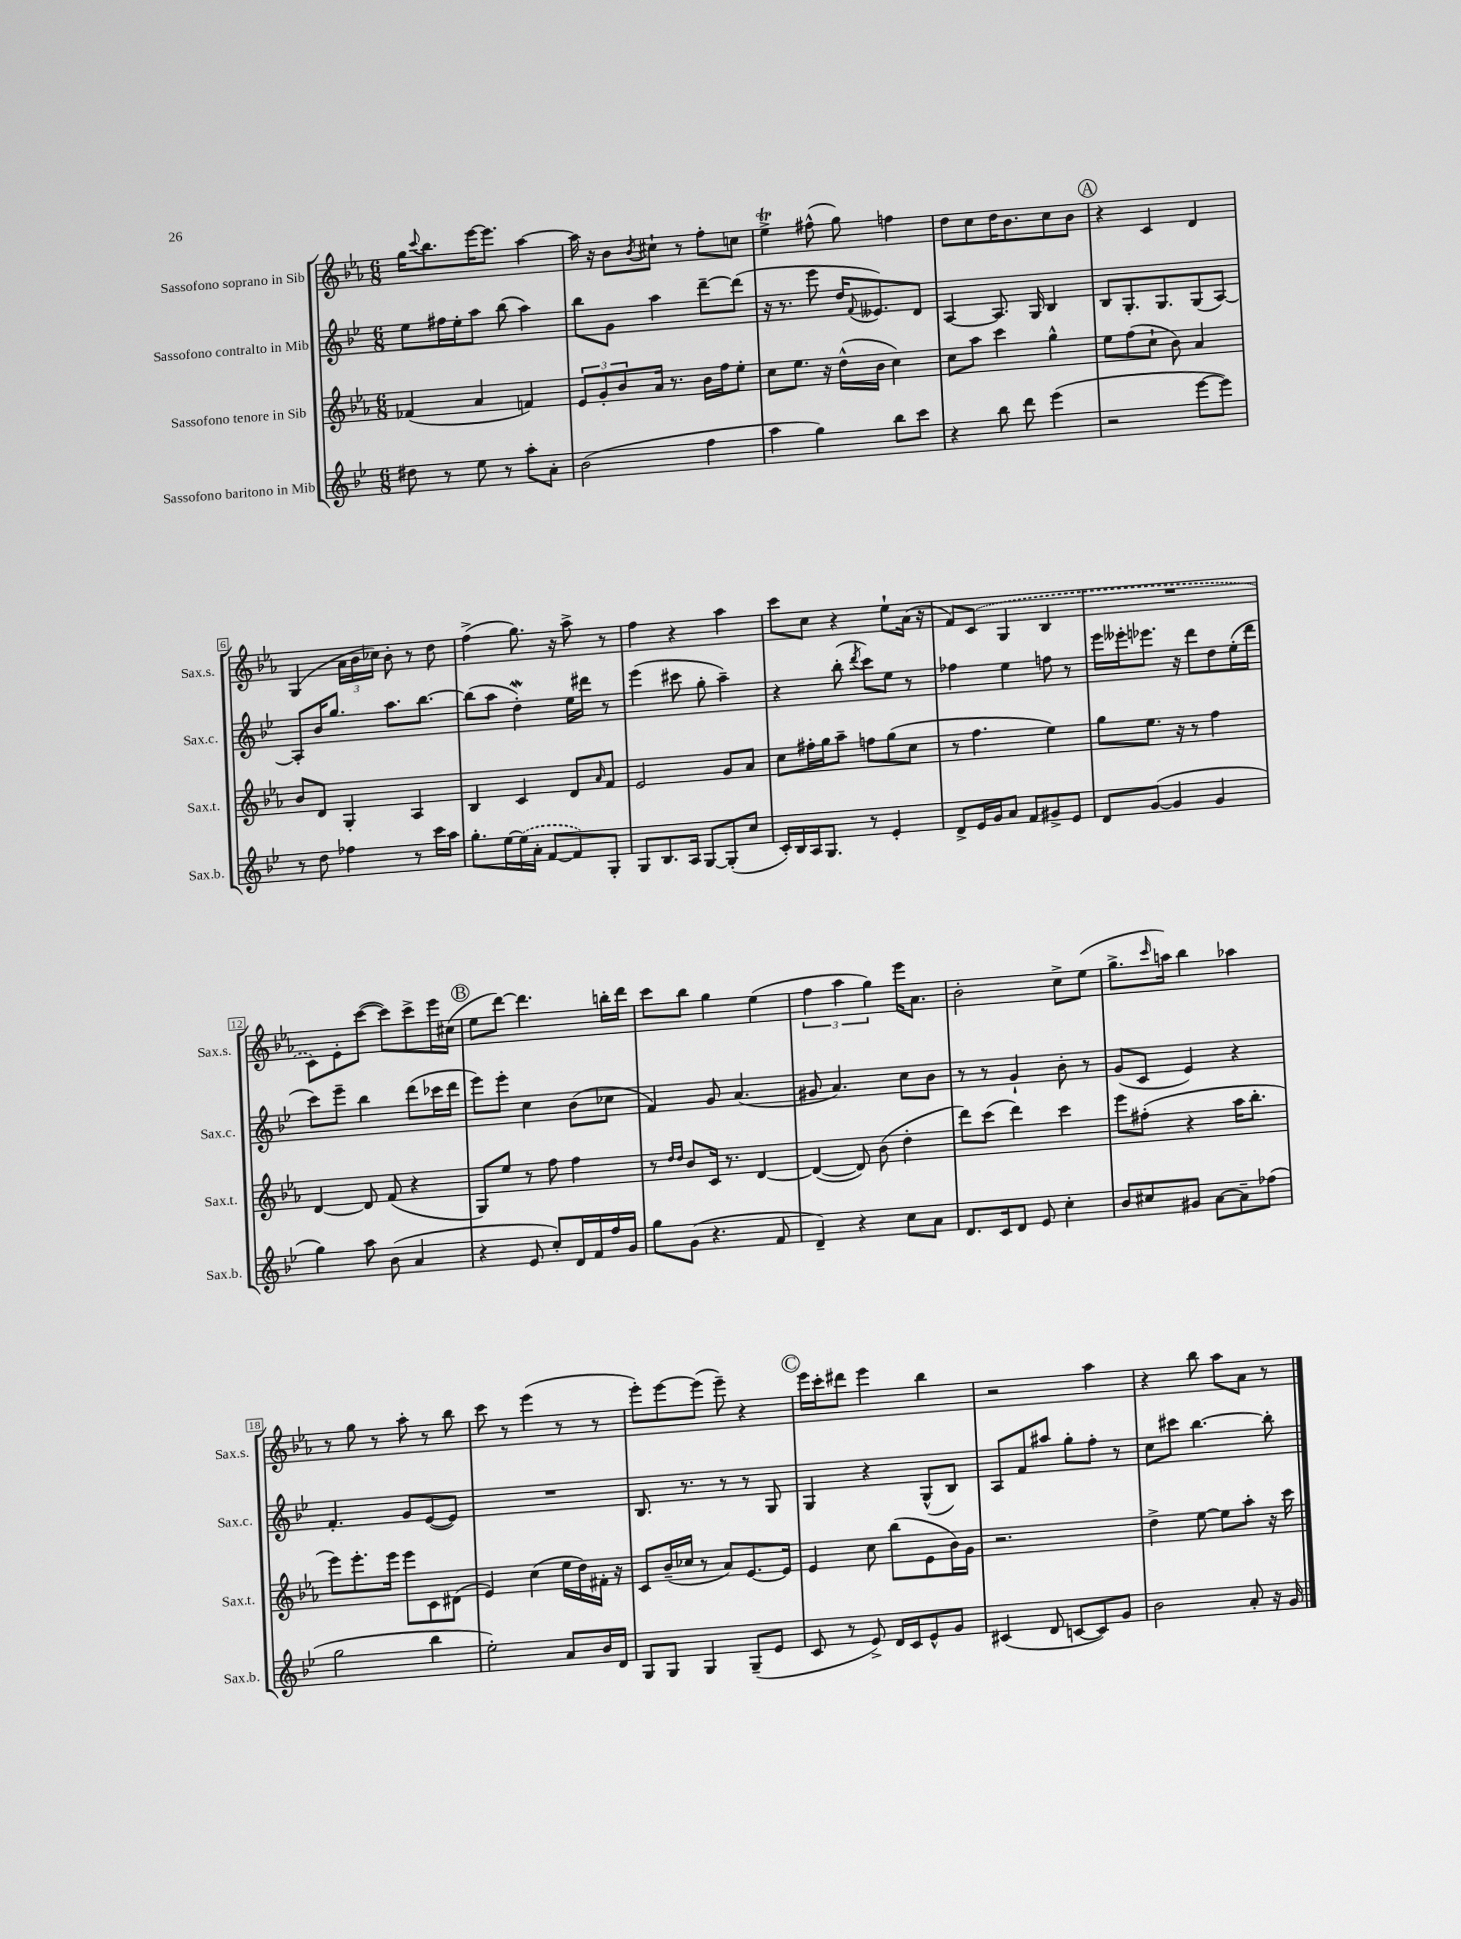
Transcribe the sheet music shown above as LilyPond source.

<<
\new StaffGroup <<
\new Staff = "s0" \with { instrumentName = "Sassofono soprano in Sib" shortInstrumentName = "Sax.s." } {
    \clef treble \key ees \major \numericTimeSignature \time 6/8
    g''16 \appoggiatura { c'''8 } bes''8. ees'''16~ ees'''8. aes''4~ |
    aes''16 r16 bes'8 \acciaccatura { bes'8 } cis''8-! r8 f''8-. c''8 |
    ees''4->\trill fis''8-^( g''8) f''4 |
    d''8 c''8 d''16 bes'8. c''8 bes'8 |
    \mark \markup { \circle "A" } r4 c'4 d'4 |
    g4( \tuplet 3/2 { aes'16 bes'16 ces''16) } bes'8-. r8 d''8 |
    f''4->( g''8.) r16 aes''8-> r8 |
    f''4 r4 aes''4 |
    c'''8 c''8 r4 ees''8-! aes'16( r16 |
    f'8) \once \slurDashed c'8( g4 bes4 |
    R2. |
    c'8) ees'8-. c'''8~( c'''8) c'''8-> ees'''16 cis''16( |
    \mark \markup { \circle "B" } ees''8 d'''8~) d'''4. b''16-. d'''16 |
    c'''8 bes''8 g''4 ees''4( |
    \tuplet 3/2 { f''4 aes''4 g''4) } ees'''16 aes'8. |
    bes'2-. c''8-> ees''8( |
    g''8.-> \grace { c'''16 } a''16) bes''4 aes''4 |
    r8 g''8 r8 aes''8-. r8 bes''8 |
    c'''8 r8 ees'''4( r8 r8 |
    ees'''8-.) ees'''8~ ees'''8( ees'''8--) r4 |
    \mark \markup { \circle "C" } ees'''16 c'''16-. dis'''8 ees'''4 bes''4 |
    r2 aes''4 |
    r4 bes''8 aes''8 aes'8 r8 \bar "|." |
}
\new Staff = "s1" \with { instrumentName = "Sassofono contralto in Mib" shortInstrumentName = "Sax.c." } {
    \clef treble \key bes \major \numericTimeSignature \time 6/8
    ees''8 fis''16 ees''16-. a''8 bes''8( a''4) |
    bes''8 g'8 a''4 d'''8~-- d'''8( |
    r16 r8. ees'''8 d''16 \appoggiatura { f'8 } eeses'8.) d'8 |
    a4~ a8. g16 bes4 |
    \mark \markup { \circle "A" } bes8 g8.-. g8. g8( a8~) |
    a8-. bes'16 g''8. a''8. bes''8.~ |
    bes''8( a''8 d''4-.\mordent) ees''16 dis'''16 r8 |
    ees'''4( cis'''8 g''8-. a''4--) |
    r4 bes''8-.( \acciaccatura { d'''8 } c'''8) ees''8 r8 |
    fes''4 ees''4 f''8 r8 |
    ees'''16 eeses'''16-. ees'''8. r16 d'''8 d''8 ees''16-.( d'''16 |
    c'''8) ees'''8-- bes''4 d'''8( ces'''16 d'''16 |
    \mark \markup { \circle "B" } ees'''8) ees'''8-. c''4 bes'8( ces''8 |
    f'4) g'8 a'4.( |
    gis'8 a'4.) c''8 bes'8 |
    r8 r8 g'4-! bes'8-. r8 |
    g'8( c'8 ees'4) r4 |
    f'4.-. g'8 ees'8~( ees'8) |
    R2. |
    bes8. r8. r8 r8 g8 |
    \mark \markup { \circle "C" } g4 r4 g8-^( bes8) |
    a8 f'8 ais''8 g''8-. f''8-. r8 |
    c''8 cis'''8 bes''4.~ bes''8-. \bar "|." |
}
\new Staff = "s2" \with { instrumentName = "Sassofono tenore in Sib" shortInstrumentName = "Sax.t." } {
    \clef treble \key ees \major \numericTimeSignature \time 6/8
    fes'4( aes'4 f'4) |
    \tuplet 3/2 { ees'8 g'8-. bes'8 } aes'16 r8. bes'16 f''16 ees''8-. |
    c''8 ees''8. r16 d''16-^( bes'16 c''4) |
    c''8 aes''8 c'''4 g''4-^ |
    \mark \markup { \circle "A" } ees''8 f''8( c''8-! bes'8) aes'4 |
    bes'8 d'8 g4-. aes4 |
    bes4 c'4 d'8 \grace { aes'16 } f'8 |
    ees'2 g'8 aes'8 |
    c''8 fis''16-. g''16 aes''8-- f''8 g''8( c''8 |
    r8 f''4. ees''4) |
    g''8 ees''8. r16 r8 f''4 |
    d'4~ d'8 f'8( r4 |
    \mark \markup { \circle "B" } g8) ees''8 r8 f''8 f''4 |
    r8 \grace { d''16 d''16 } bes'8 c'16 r8. d'4~ |
    d'4~( d'8) bes'8( d''4-. |
    d'''8) c'''8( d'''4) c'''4 |
    ees'''8 fis''8-.( r4 aes''16 bes''8.-. |
    ees'''8) ees'''8.-. ees'''16 ees'''8 c'8 dis'8( |
    ees'4) c''4( ees''16 d''16) fis'16-. r16 |
    c'8 bes'16--( ces''16 r8 aes'8) ees'8.~ ees'16 |
    \mark \markup { \circle "C" } ees'4 c''8 bes''8( ees'8 bes'16) g'16 |
    r2. |
    d''4-> ees''8~ ees''8 aes''8-. r16 c'''16 \bar "|." |
}
\new Staff = "s3" \with { instrumentName = "Sassofono baritono in Mib" shortInstrumentName = "Sax.b." } {
    \clef treble \key bes \major \numericTimeSignature \time 6/8
    dis''8 r8 ees''8 r8 a''8-. a'8-. |
    bes'2( f''4 |
    a''4 g''4) bes''8 c'''8 |
    r4 bes''8 d'''8 ees'''4( |
    \mark \markup { \circle "A" } r2 ees'''8~ ees'''8) |
    r8 d''8 fes''4 r8 c'''16 a''16 |
    g''8.-. ees''16~ \once \slurDashed ees''16( a'16-. f'8~ f'8) g8-. |
    g8 bes8. a16 g8~ g8-.( c''8 |
    c'16-.) bes16 a16 g8. r8 ees'4-. |
    d'8-> ees'16 g'16 a'8 f'8 gis'8-> ees'8 |
    d'8 g'8~( g'4 g'4 |
    g''4) a''8 bes'8( a'4 |
    \mark \markup { \circle "B" } r4 ees'8 c''8-.) d'16 f'16 f''16 g'16 |
    g''8 g'8( r4. f'8 |
    d'4--) r4 c''8 a'8 |
    d'8. c'16 d'8 ees'8 c''4-. |
    bes'8 cis''8 gis'8 a'8~ a'8-- fes''8( |
    g''2 bes''4 |
    ees''2-.) a'8 bes'16 d'16 |
    g8 g8 g4 g8--( ees'8 |
    \mark \markup { \circle "C" } c'8 r8 ees'8->) d'16 c'16 ees'8-^ g'8 |
    cis'4( d'8 c'8~ c'8) g'8 |
    bes'2 a'8-. r16 g'16 \bar "|." |
}
>>
>>
\layout { \context { \Score \override BarNumber.stencil = #(make-stencil-boxer 0.1 0.3 ly:text-interface::print) } }
